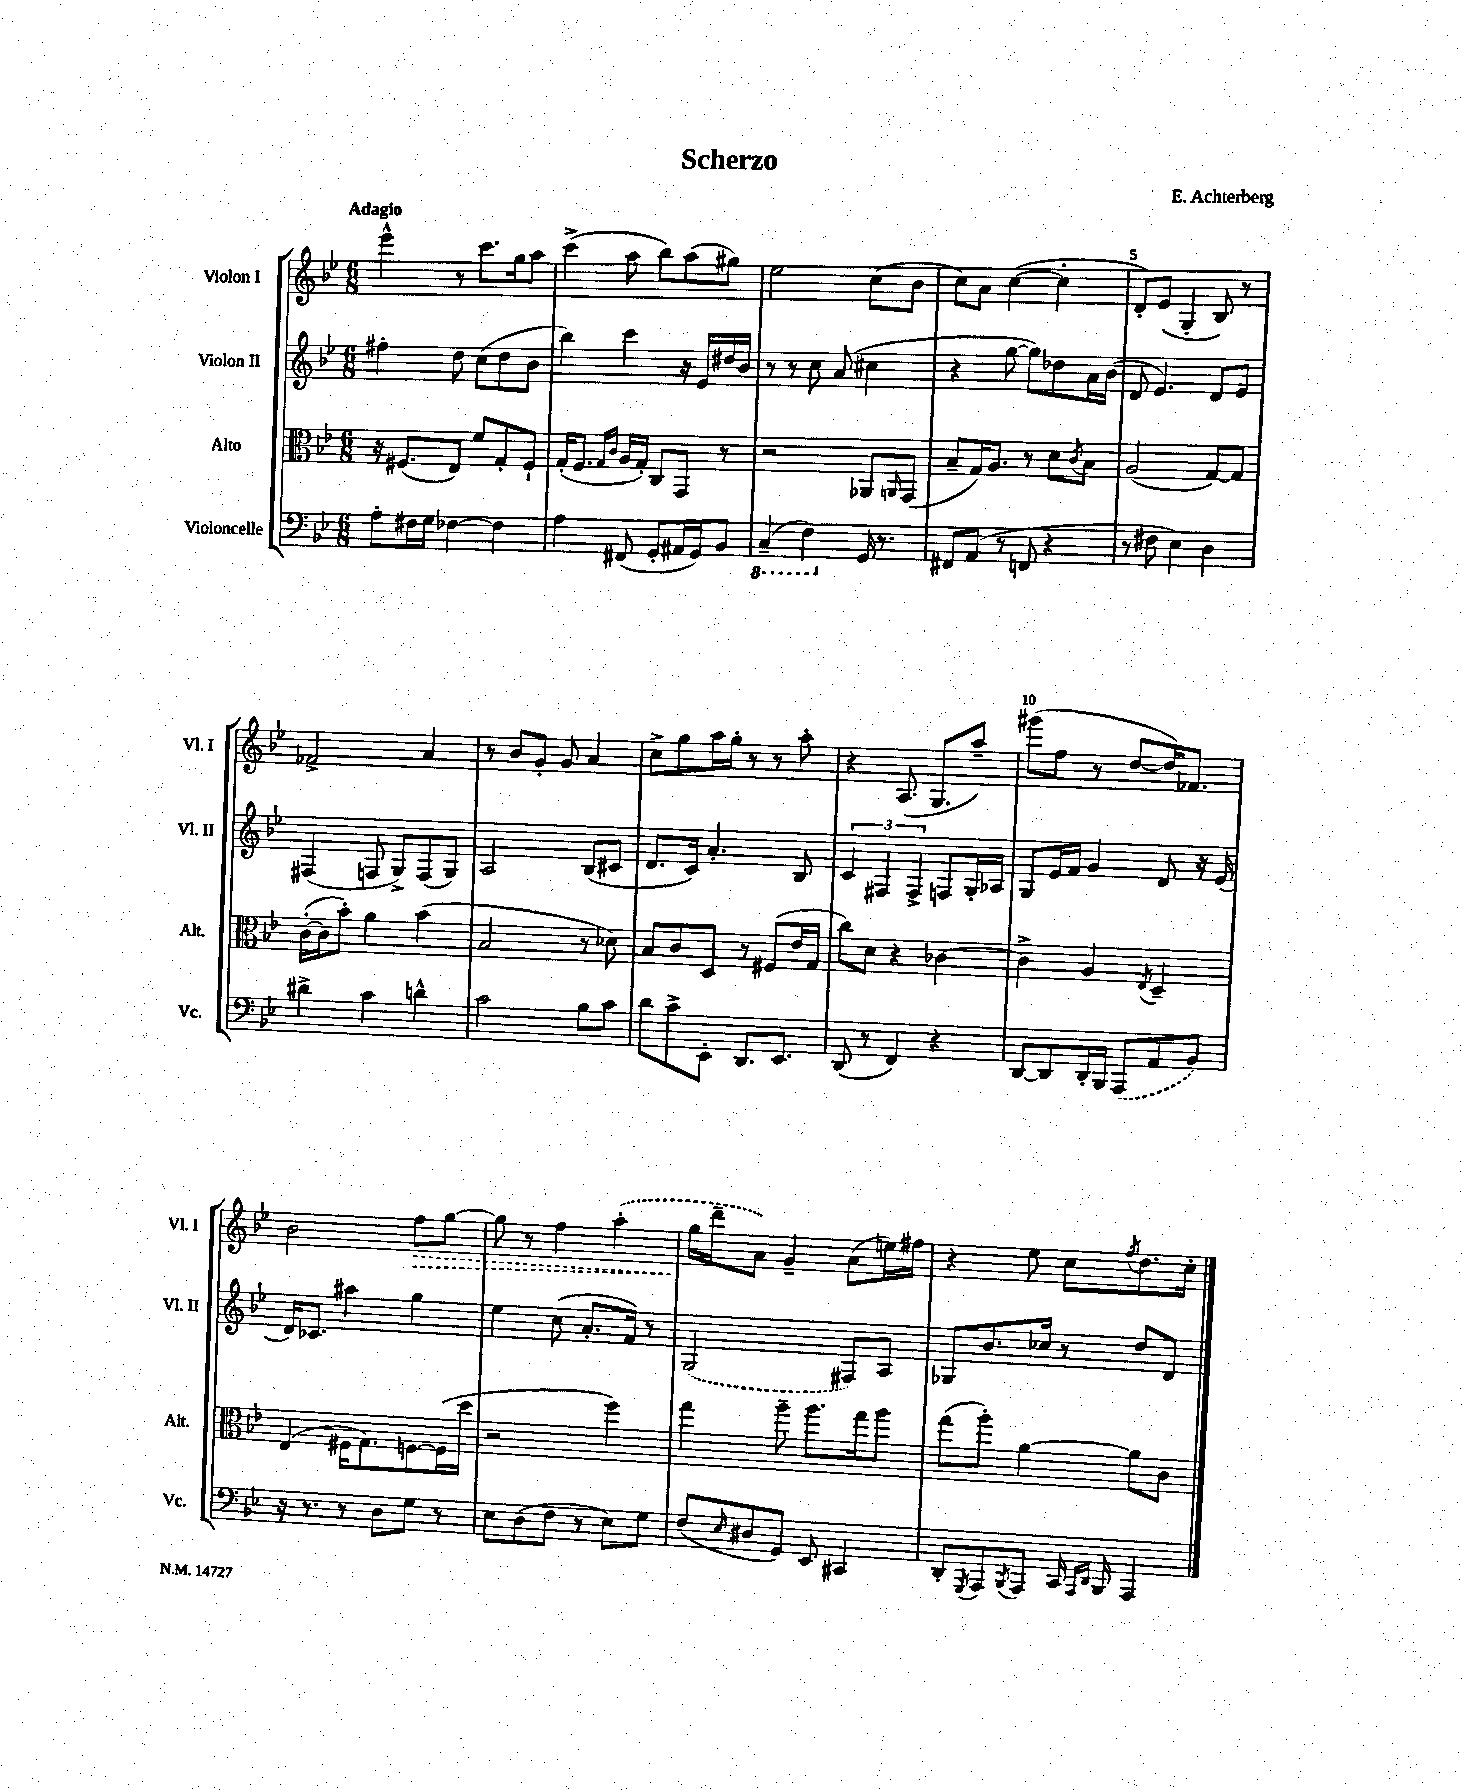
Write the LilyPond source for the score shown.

\header { title = "Scherzo" composer = "E. Achterberg" }
<<
\new StaffGroup <<
\new Staff = "s0" \with { instrumentName = "Violon I" shortInstrumentName = "Vl. I" } {
    \clef treble \key bes \major \numericTimeSignature \time 6/8 \tempo "Adagio"
    ees'''4-^ r8 c'''8. g''16 a''8 |
    c'''4->( a''8 bes''8) a''8( gis''8) |
    ees''2 c''8( bes'8 |
    c''8) a'8 c''4~( c''4-. |
    d'8-.) ees'8( g4-. bes8) r8 |
    fes'2-> a'4 |
    r8 bes'8 g'8-. g'8 a'4 |
    c''8-> g''8 a''16 g''16-. r8 r8 a''8-. |
    r4 a8.( g8. a''8--) |
    gis'''8( f''8 r8 d''8~ d''16) fes'8. |
    bes'2 \once \override Hairpin.style = #'dashed-line f''8\> g''8~ |
    g''8 r8 f''4 \once \slurDashed a''4-.( |
    g''16\! d'''16-- a'8) g'4-- a'8( e''16) fis''16 |
    r4 ees''8 c''8 \acciaccatura { f''8 } d''8. c''16-. \bar "|." |
}
\new Staff = "s1" \with { instrumentName = "Violon II" shortInstrumentName = "Vl. II" } {
    \clef treble \key bes \major \numericTimeSignature \time 6/8
    fis''4-. d''8 c''8( d''8 bes'8 |
    bes''4) c'''4 r16 ees'16 dis''16 bes'16 |
    r8 r8 c''8 a'8( cis''4 |
    r4 g''8~ g''8) des''8 a'16 bes'16( |
    d'8 ees'4.) d'8 ees'8 |
    fis4( f8 g8->) f8( g8) |
    a2 bes8( cis'8 |
    d'8. c'16) a'4.-. bes8 |
    \tuplet 3/2 { c'4 fis4 fis4-> } f8 g16-. aes16 |
    g8 ees'16 f'16 g'4 d'8 r16 ees'16( |
    d'16) ces'8. ais''4 g''4 |
    ees''4 c''8( a'8.-. f'16) r8 |
    \once \slurDashed g2( fis8) a8 |
    ges8 bes'8. ces''16 r8 d''8 d'8 \bar "|." |
}
\new Staff = "s2" \with { instrumentName = "Alto" shortInstrumentName = "Alt." } {
    \clef alto \key bes \major \numericTimeSignature \time 6/8
    r16 fis8.( ees8) f'8 g8-. fis8-! |
    g16-.( f8. \grace { g16 c'16 } a16 g16-.) c8 g,8 r8 |
    r2 aes,8 \grace { a,16 } g,8( |
    bes8-- g16) a8. r8 d'8 \acciaccatura { c'8 } bes8 |
    a2( g8~) g8 |
    c'16~-.( c'16 bes'8-.) a'4 bes'4( |
    bes2 r8 des'8) |
    bes8 c'8 d8 r8 fis8( ees'16 g16 |
    c''8) d'8 r4 ces'4~ |
    ces'4-> a4 \acciaccatura { ees8 } d4-- |
    ees4( fis16 g8.) f8~ f16( d''16 |
    r2 f''4) |
    g''4 a''8-- a''8. g''16 a''8 |
    g''8( a''8-.) a'4~ a'8 c'8 \bar "|." |
}
\new Staff = "s3" \with { instrumentName = "Violoncelle" shortInstrumentName = "Vc." } {
    \clef bass \key bes \major \numericTimeSignature \time 6/8
    a8-. fis16 g16 fes4~ fes4 |
    a4 fis,8( g,8-. ais,16 g,16) bes,8 |
    \ottava #-1 c,4--( f,4) \ottava #0 g,16 r8. |
    fis,8 a,8( r8 f,8 r4 |
    r8 fis8 ees4) d4 |
    dis'4-> c'4 d'4-^ |
    c'2 bes8 c'8 |
    d'8 c'8-> ees,8-. d,8. ees,8. |
    d,8( r8 f,4) r4 |
    d,8~ d,8 d,16-. bes,,16 \once \slurDashed a,,8( a,8 bes,8) |
    r16 r8. r8 d8 g8 r8 |
    ees8 d8( f8 r8 ees8) g8 |
    f8( \grace { ees16 } dis8 g,8) ees,8 cis,4 |
    d,8-. \acciaccatura { g,,8 } a,,8 \acciaccatura { bes,,8 } a,,8 c,16 \grace { a,,16 d,16 } bes,,16 a,,4 \bar "|." |
}
>>
>>
\layout { \context { \Score \override BarNumber.break-visibility = ##(#f #t #t) barNumberVisibility = #(every-nth-bar-number-visible 5) } }
